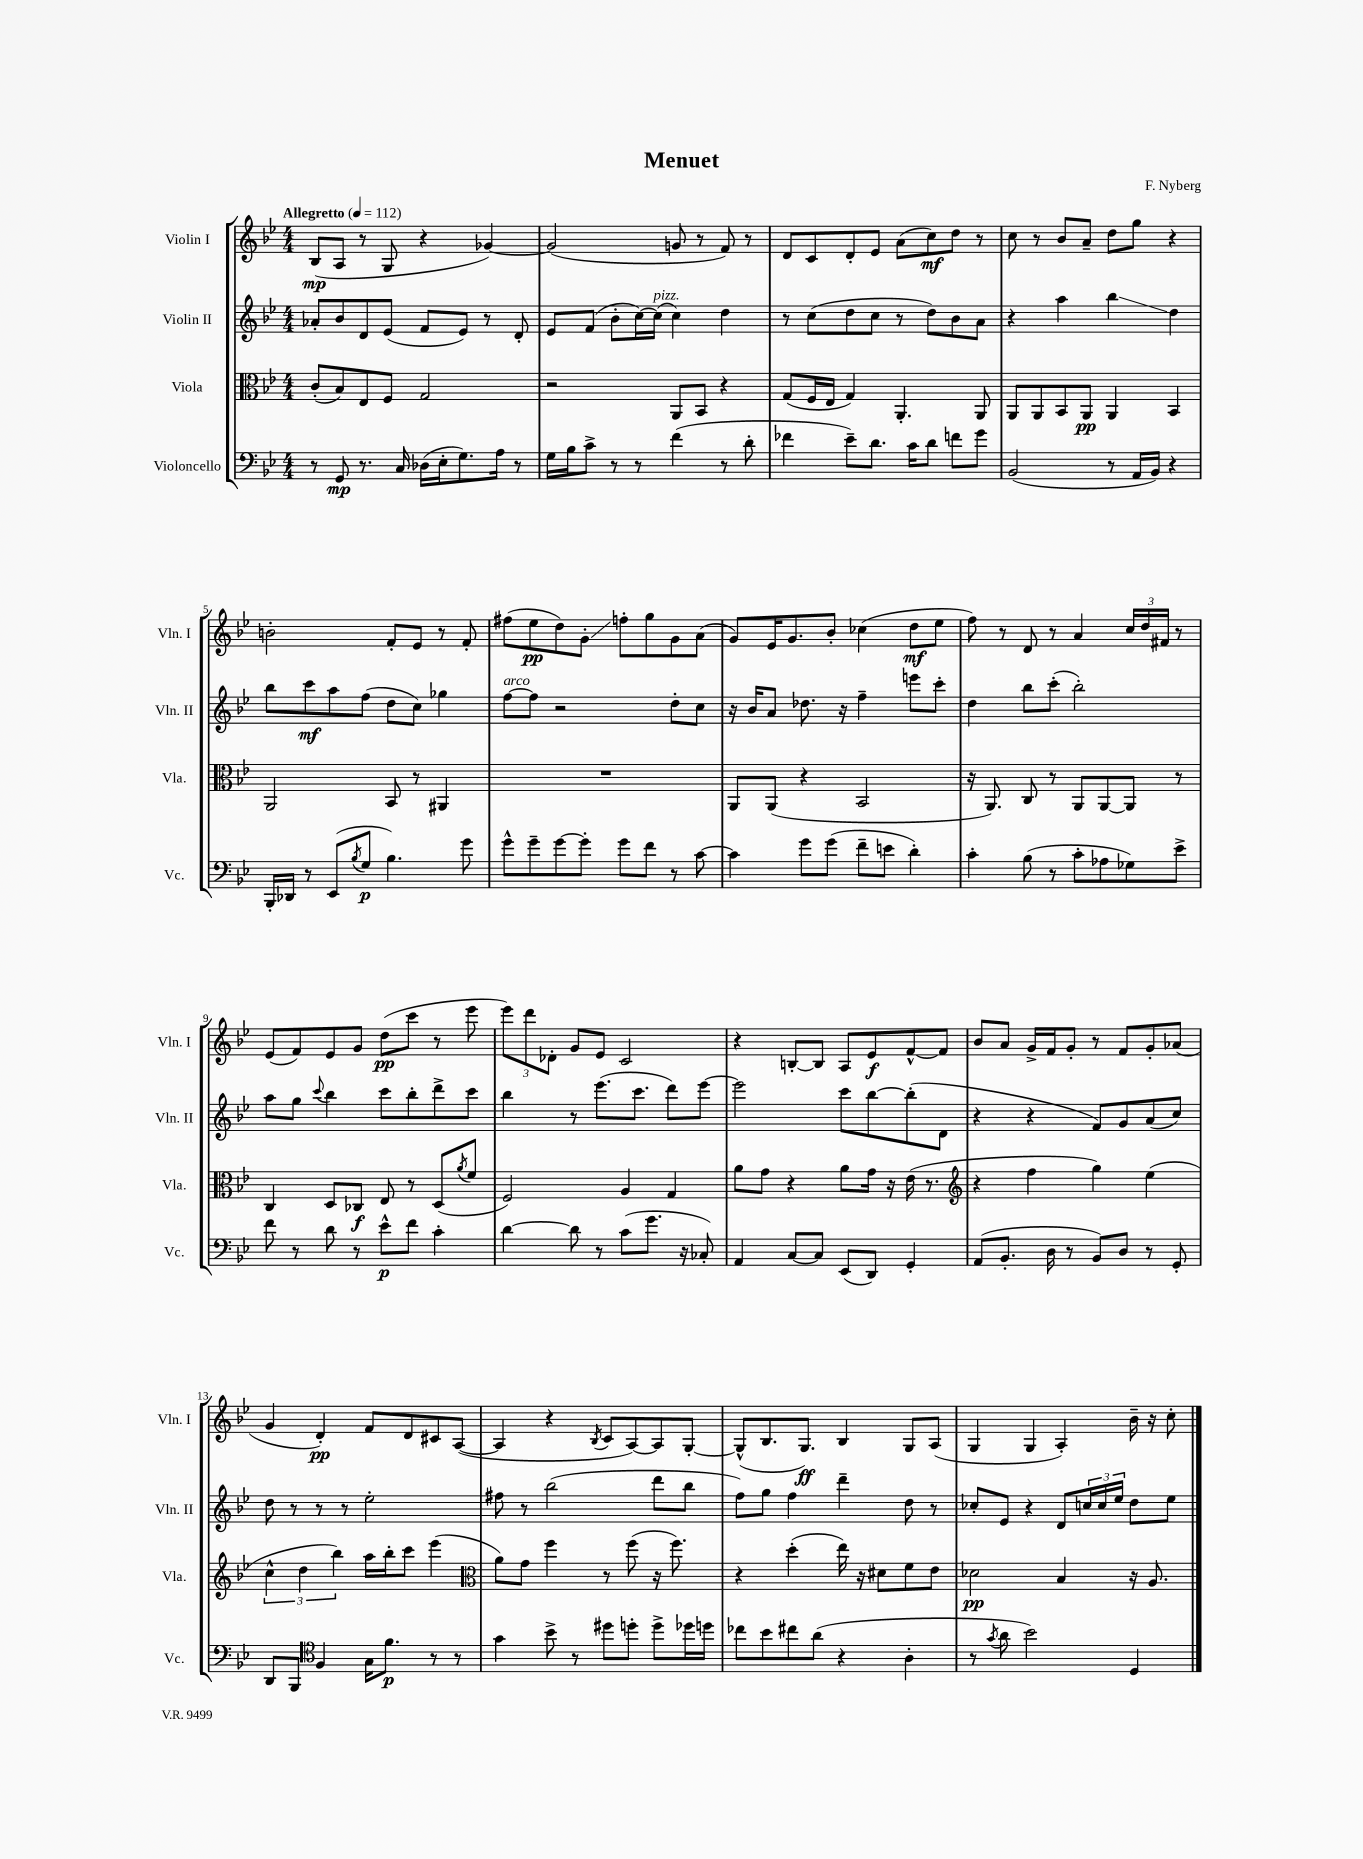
\header { title = "Menuet" composer = "F. Nyberg" }
<<
\new StaffGroup <<
\new Staff = "s0" \with { instrumentName = "Violin I" shortInstrumentName = "Vln. I" } {
    \clef treble \key bes \major \numericTimeSignature \time 4/4 \tempo "Allegretto" 4 = 112
    bes8\mp( a8 r8 g8 r4 ges'4~) |
    ges'2( g'8 r8 f'8) r8 |
    d'8 c'8 d'8-. ees'8 a'8( c''8\mf) d''8 r8 |
    c''8 r8 bes'8 a'8-- d''8 g''8 r4 |
    b'2-. f'8-. ees'8 r8 f'8-. |
    fis''8( ees''8\pp d''8) g'8-.\glissando f''8-. g''8 g'8 a'8( |
    g'8) ees'16 g'8. bes'8-. ces''4( d''8\mf ees''8 |
    f''8) r8 d'8 r8 a'4 \tuplet 3/2 { c''16 d''16 fis'16 } r8 |
    ees'8( f'8) ees'8 g'8 d''8\pp( c'''8 r8 ees'''8 |
    \tuplet 3/2 { ees'''8) d'''8 des'8-. } g'8 ees'8 c'2 |
    r4 b8~-. b8 a8 ees'8\f f'8~-^ f'8 |
    bes'8 a'8 g'16-> f'16 g'8-. r8 f'8 g'8-. aes'8( |
    g'4 d'4-.\pp) f'8 d'8 cis'8 a8~( |
    a4 r4 \acciaccatura { bes8 } c'8 a8~) a8 g8~-. |
    g8-^( bes8. g8.\ff) bes4 g8 a8( |
    g4 g4 a4-.) bes'16-- r16 c''8-. \bar "|." |
}
\new Staff = "s1" \with { instrumentName = "Violin II" shortInstrumentName = "Vln. II" } {
    \clef treble \key bes \major \numericTimeSignature \time 4/4
    aes'8-. bes'8 d'8 ees'8( f'8 ees'8) r8 d'8-. |
    ees'8 f'8( bes'8-. c''16~) c''16^\markup { \italic "pizz." }( c''4) d''4 |
    r8 c''8( d''8 c''8 r8 d''8) bes'8 a'8 |
    r4 a''4 bes''4\glissando d''4 |
    bes''8 c'''8\mf a''8 f''8( d''8 c''8) ges''4 |
    f''8~^\markup { \italic "arco" } f''8 r2 d''8-. c''8 |
    r16 bes'16 a'8 des''8. r16 f''4-- e'''8 c'''8-. |
    d''4 bes''8 c'''8-.( bes''2-.) |
    a''8 g''8 \appoggiatura { c'''8 } bes''4 c'''8 bes''8-. d'''8-> c'''8 |
    bes''4 r8 ees'''8.( c'''8. d'''8) ees'''8~ |
    ees'''2 c'''8 bes''8~ bes''8-.( d'8 |
    r4 r4 f'8) g'8 a'8( c''8) |
    d''8 r8 r8 r8 ees''2-. |
    fis''8 r8 bes''2( d'''8 bes''8 |
    f''8) g''8 f''4 d'''4-- d''8 r8 |
    ces''8-. ees'8 r4 d'8 \tuplet 3/2 { c''16 c''16 ees''16 } d''8 ees''8 \bar "|." |
}
\new Staff = "s2" \with { instrumentName = "Viola" shortInstrumentName = "Vla." } {
    \clef alto \key bes \major \numericTimeSignature \time 4/4
    c'8-.( bes8) ees8 f8 g2 |
    r2 a,8 bes,8 r4 |
    g8( f16 ees16 g4) a,4.-. a,8 |
    a,8 a,8 bes,8 a,8\pp a,4 bes,4 |
    a,2 bes,8 r8 ais,4 |
    R1 |
    a,8 a,8( r4 bes,2 |
    r16 a,8.) c8 r8 a,8 a,8~ a,8 r8 |
    c4 d8 ces8\f ees8 r8 d8( \acciaccatura { a'8 } f'8 |
    f2) a4 g4 |
    a'8 g'8 r4 a'8 g'16 r16 ees'16( r8. |
    \clef treble r4 f''4 g''4) ees''4( |
    \tuplet 3/2 { c''4-^ d''4 bes''4) } a''16 bes''16-. c'''8 ees'''4( |
    \clef alto a'8) g'8 f''4 r8 f''8( r16 f''8.) |
    r4 d''4-.( ees''16) r16 dis'8 f'8 ees'8 |
    des'2\pp bes4 r16 a8. \bar "|." |
}
\new Staff = "s3" \with { instrumentName = "Violoncello" shortInstrumentName = "Vc." } {
    \clef bass \key bes \major \numericTimeSignature \time 4/4
    r8 g,8\mp r8. c16 des16( ees16-. g8.) a16 r8 |
    g16 bes16 c'8-> r8 r8 f'4( r8 d'8-. |
    fes'4 ees'8--) d'8. c'16 d'8 f'8 g'8 |
    bes,2( r8 a,16 bes,16) r4 |
    bes,,16-. des,16 r8 ees,8( \acciaccatura { bes8 } g8\p bes4.) g'8 |
    g'8-^ g'8-- g'8~ g'8-. g'8 f'8 r8 c'8~ |
    c'4 g'8 g'8( f'8-- e'8 d'4-.) |
    c'4-. bes8( r8 c'8-. aes8 ges8) ees'8-> |
    f'8 r8 d'8 r8 ees'8-^\p f'8 c'4-. |
    d'4~ d'8 r8 c'8( g'8. r16 ces8-.) |
    a,4 c8~ c8 ees,8( d,8) g,4-. |
    a,8( bes,8.-. d16 r8 bes,8) d8 r8 g,8-. |
    d,8 bes,,8 \clef tenor f4 g16 f'8.\p r8 r8 |
    g'4 bes'8-> r8 dis''8 d''8-. d''8-> des''16 d''16 |
    ces''8 bes'8 cis''8 a'8( r4 a4-. |
    r8 \acciaccatura { g'8 } a'8 bes'2) d4 \bar "|." |
}
>>
>>
